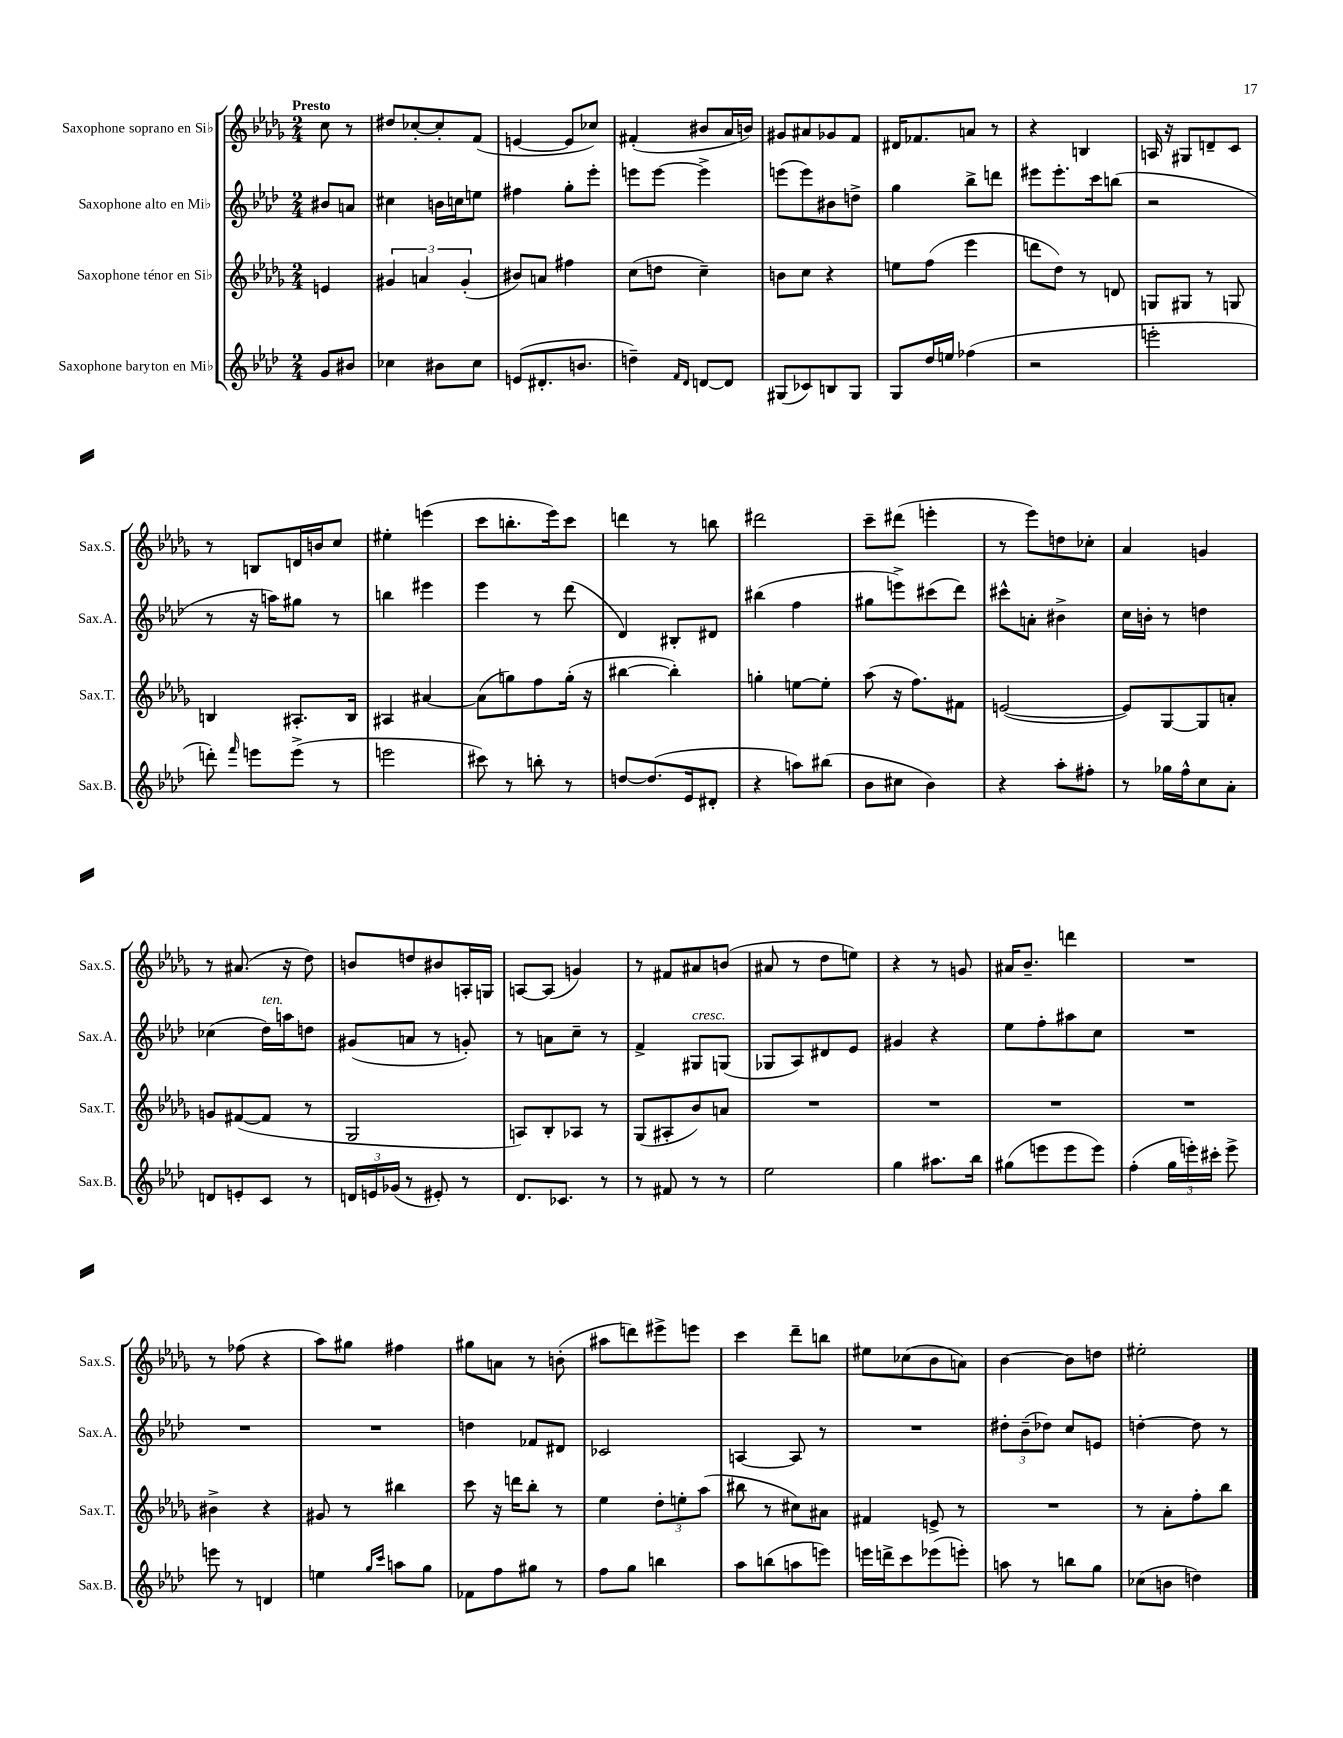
<<
\new StaffGroup <<
\new Staff = "s0" \with { instrumentName = "Saxophone soprano en Sib" shortInstrumentName = "Sax.S." } {
    \clef treble \key des \major \numericTimeSignature \time 2/4 \partial 4 \tempo "Presto"
    \autoBeamOff c''8 r8 |
    dis''8[ ces''8~-. ces''8-. f'8]( |
    e'4~ e'8[ ces''8]) |
    fis'4-.( bis'8[ aes'16 b'16]) |
    gis'8[ ais'8 ges'8 f'8] |
    dis'16[ fes'8. a'8] r8 |
    r4 b4 |
    a16 r16 gis8[ d'8-- c'8] |
    r8 b8[ d'16 b'16 c''8] |
    eis''4-. e'''4( |
    c'''8[ b''8.-. ees'''16) c'''8] |
    d'''4 r8 b''8 |
    dis'''2 |
    c'''8[-- dis'''8]( e'''4-. |
    r8 ees'''8[) d''8 ces''8]-. |
    aes'4 g'4 |
    r8 ais'8.( r16 des''8) |
    b'8[ d''8 bis'8 a16-. g16] |
    a8[~ a8]( g'4) |
    r8 fis'8[ ais'8 b'8]( |
    ais'8 r8 des''8[ e''8]) |
    r4 r8 g'8 |
    ais'16[ bes'8.]-- d'''4 |
    R2 |
    r8 fes''8( r4 |
    aes''8[) gis''8] fis''4 |
    gis''8[ a'8] r8 b'8-.( |
    ais''8[ d'''8) eis'''8-> e'''8] |
    c'''4 des'''8[-- b''8] |
    eis''8[ ces''8( bes'8 a'8]) |
    bes'4~ bes'8[ d''8] |
    eis''2-. \bar "|." |
}
\new Staff = "s1" \with { instrumentName = "Saxophone alto en Mib" shortInstrumentName = "Sax.A." } {
    \clef treble \key aes \major \numericTimeSignature \time 2/4 \partial 4
    \autoBeamOff bis'8[ a'8] |
    cis''4 b'16[ c''16 e''8] |
    fis''4 g''8[-. ees'''8]-. |
    e'''8[ e'''8]~ e'''4-> |
    e'''8[( e'''8) bis'8 d''8]-> |
    g''4 bes''8[-> d'''8] |
    eis'''8[ eis'''8.-. c'''16 b''8]( |
    r2 |
    r8 r16 a''16[) gis''8] r8 |
    b''4 eis'''4 |
    ees'''4 r8 des'''8( |
    des'4) bis8[-. dis'8] |
    bis''4( f''4 |
    gis''8[ e'''8->) cis'''8( des'''8]) |
    cis'''8[-^ a'8]-. bis'4-> |
    c''16[ b'16]-. r8 d''4 |
    ces''4( des''16[^\markup { \italic "ten." }) a''16 d''8] |
    gis'8[( a'8] r8 g'8-.) |
    r8 a'8[ c''8]-- r8 |
    f'4-> gis8[^\markup { \italic "cresc." } g8]( |
    ges8[ aes8) dis'8 ees'8] |
    gis'4 r4 |
    ees''8[ f''8-. ais''8 c''8] |
    R2 |
    R2 |
    R2 |
    d''4 fes'8[ dis'8] |
    ces'2 |
    a4~ a8 r8 |
    R2 |
    \tuplet 3/2 { dis''8[-. bes'8--( des''8]) } c''8[ e'8] |
    d''4~-. d''8 r8 \bar "|." |
}
\new Staff = "s2" \with { instrumentName = "Saxophone ténor en Sib" shortInstrumentName = "Sax.T." } {
    \clef treble \key des \major \numericTimeSignature \time 2/4 \partial 4
    \autoBeamOff e'4 |
    \tuplet 3/2 { gis'4 a'4 gis'4-.( } |
    bis'8[) a'8] fis''4 |
    c''8[( d''8] c''4--) |
    b'8[ c''8] r4 |
    e''8[ f''8]( ees'''4 |
    d'''8[ des''8]) r8 d'8 |
    g8[ gis8] r8 g8 |
    b4 ais8.[-. b16] |
    ais4 ais'4~ |
    ais'8[( g''8) f''8 g''16]-.( r16 |
    bis''4~ bis''4-.) |
    g''4-. e''8[~ e''8]-. |
    aes''8( r16 f''8.[) fis'8] |
    e'2~( |
    e'8[) ges8~ ges8 a'8]-. |
    g'8[ fis'8~( fis'8] r8 |
    ges2 |
    a8[) bes8-. aes8] r8 |
    ges8[( ais8-. bes'8) a'8] |
    R2 |
    R2 |
    R2 |
    R2 |
    bis'4-> r4 |
    gis'8 r8 bis''4 |
    c'''8 r16 d'''16[ bes''8]-. r8 |
    ees''4 \tuplet 3/2 { des''8[-. e''8-. aes''8]( } |
    bis''8 r8 cis''8[) ais'8] |
    fis'4 e'8-> r8 |
    R2 |
    r8 aes'8[-. f''8-. bes''8] \bar "|." |
}
\new Staff = "s3" \with { instrumentName = "Saxophone baryton en Mib" shortInstrumentName = "Sax.B." } {
    \clef treble \key aes \major \numericTimeSignature \time 2/4 \partial 4
    \autoBeamOff g'8[ bis'8] |
    ces''4 bis'8[ ces''8] |
    e'8[( dis'8.-. b'8.] |
    d''4--) \grace { f'16[ des'16] } d'8[~ d'8] |
    gis8[( ces'8) b8 gis8] |
    g8[ des''16 e''16] fes''4( |
    r2 |
    e'''2-. |
    d'''8-.) \grace { f'''16 } e'''8[ e'''8]->( r8 |
    e'''2 |
    cis'''8) r8 b''8-. r8 |
    d''8[~ d''8.( ees'16 dis'8]-. |
    r4 a''8[) bis''8]( |
    bes'8[ cis''8] bes'4) |
    r4 aes''8[-. fis''8]-. |
    r8 ges''16[ f''16-^ c''8 aes'8]-. |
    d'8[ e'8-. c'8] r8 |
    \tuplet 3/2 { d'16[ e'16 ges'16]( } r8 eis'8-.) r8 |
    des'8.[ ces'8.] r8 |
    r8 fis'8 r8 r8 |
    ees''2 |
    g''4 ais''8.[ bes''16] |
    gis''8[( e'''8 e'''8 e'''8]) |
    f''4-.( \tuplet 3/2 { g''16[ e'''16-.) cis'''16]-. } e'''8-> |
    e'''8 r8 d'4 |
    e''4 \grace { g''16[ c'''16] } a''8[ g''8] |
    fes'8[ f''8 gis''8] r8 |
    f''8[ g''8] b''4 |
    aes''8[ b''8( a''8 e'''8]) |
    e'''16[ d'''16-> c'''8 ees'''8( e'''8]-.) |
    a''8 r8 b''8[ g''8] |
    ces''8[( b'8] d''4) \bar "|." |
}
>>
>>
\layout { \context { \Score \remove "Bar_number_engraver" } }
